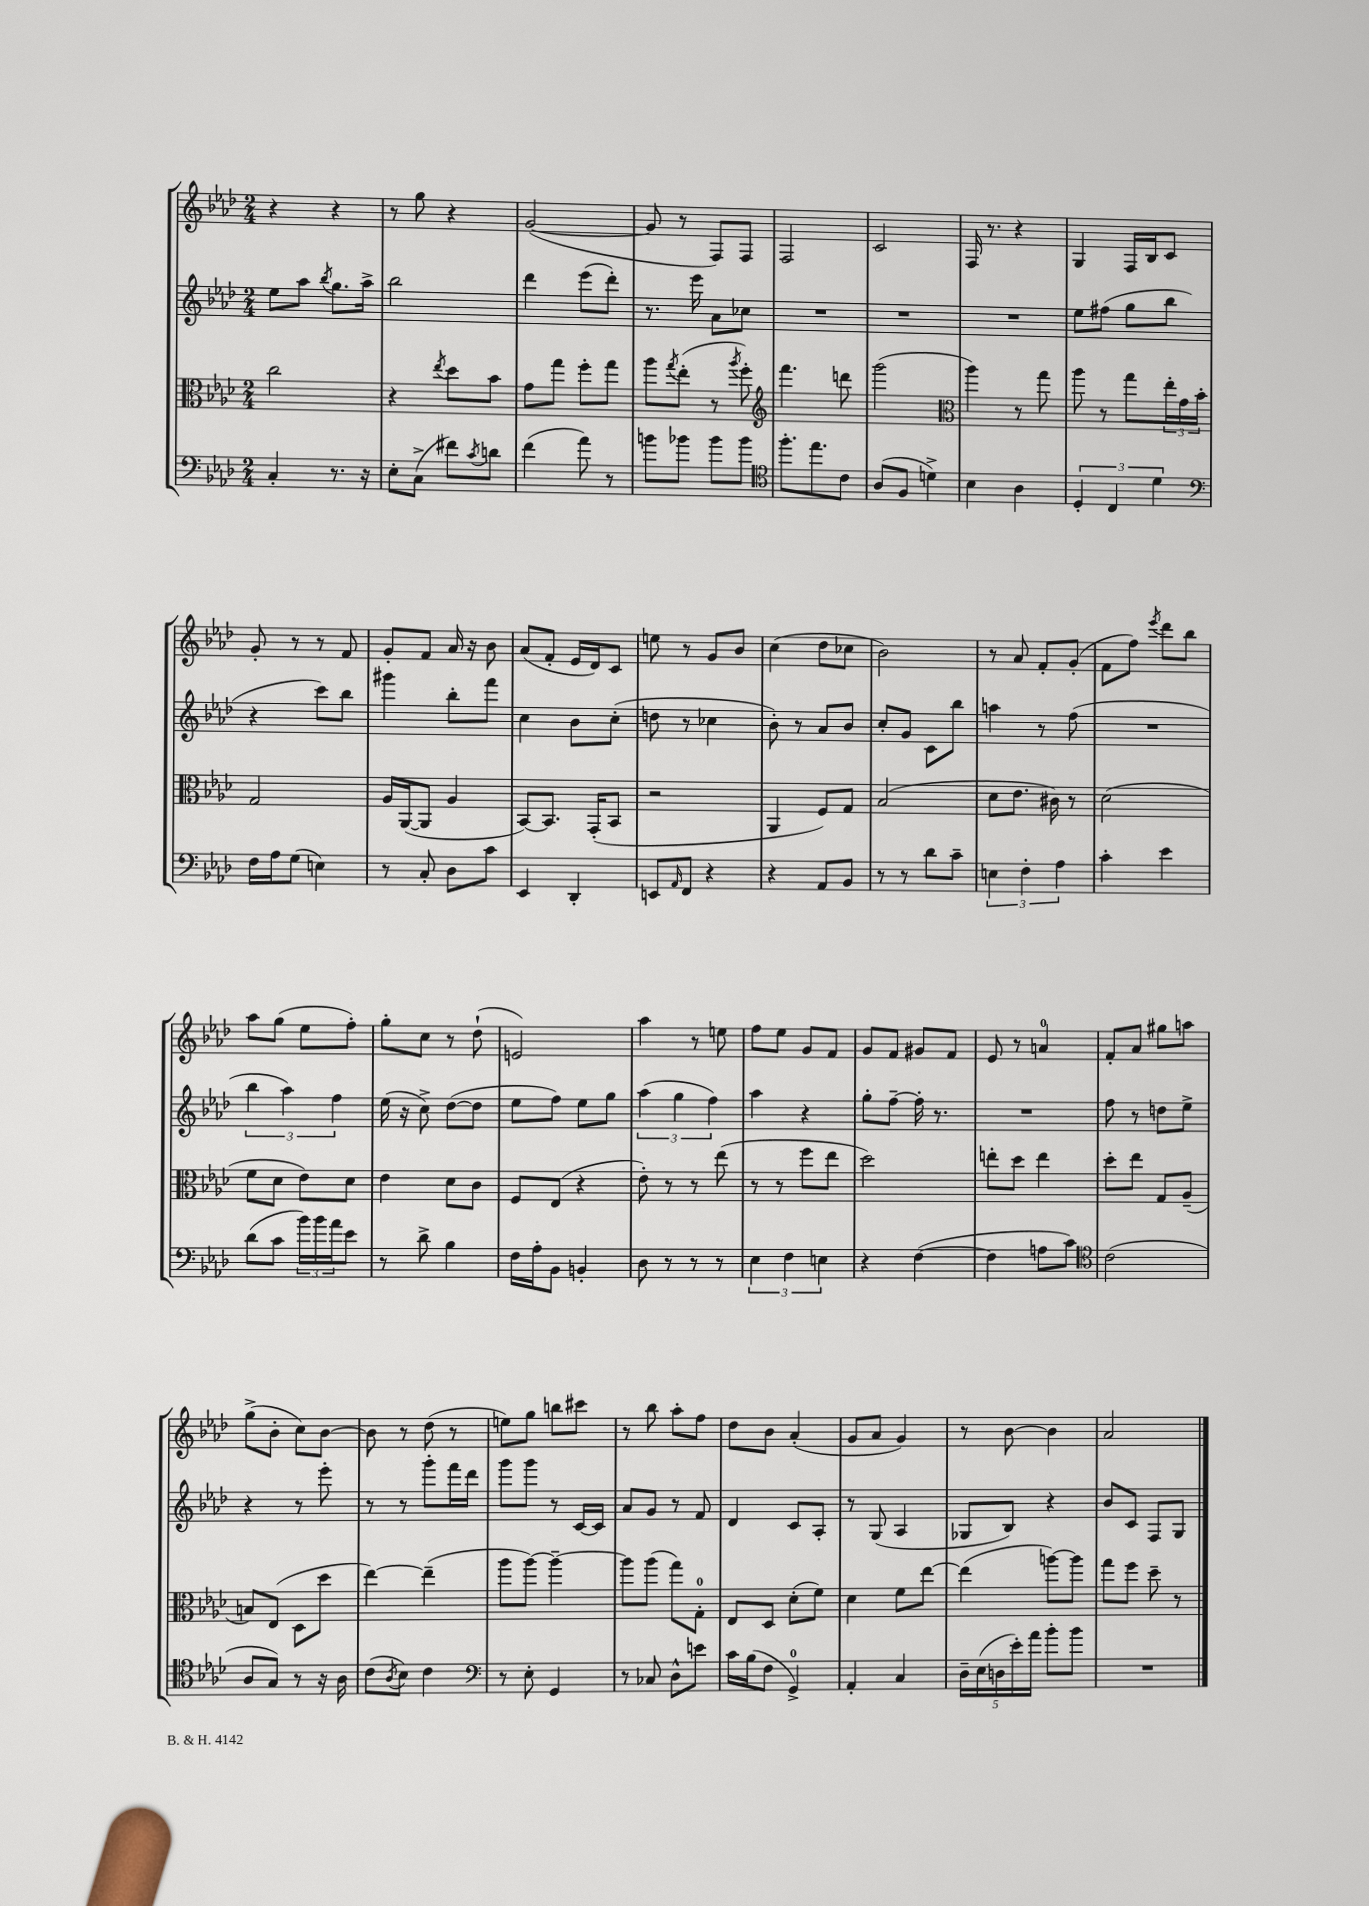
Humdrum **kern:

**kern	**kern	**kern	**kern
*staff4	*staff3	*staff2	*staff1
*clefF4	*clefC3	*clefG2	*clefG2
*k[b-e-a-d-]	*k[b-e-a-d-]	*k[b-e-a-d-]	*k[b-e-a-d-]
*M2/4	*M2/4	*M2/4	*M2/4
4C'	2cc	8ee-	4r
.	.	8aa-	.
.	.	8qbb-	.
8.r	.	8.gg	4r
16r	.	16aa-^	.
=	=	=	=
8E-'	4r	2bb-	8r
(8C^	.	.	8gg
.	8qee-	.	.
8f#)	8dd-	.	4r
8qc	.	.	.
8d	8b-	.	.
=	=	=	=
(4f	8g	4ddd-	([2g
.	8gg	.	.
8a-)	8ff'	(8eee-	.
8r	8gg	8ddd-')	.
=	=	=	=
8b	8aa-	8.r	8g]
.	8qgg	.	.
8b-	(8ee-'	.	8r
.	.	16eee-	.
8b-	8r	8a-	8F)
.	8qaa-	.	.
8b-	8ff')	8cc-	8F
=	=	=	=
*clefC4	*clefG2	*	*
8.ff'	4.fff	2r	2F
8.ee-	.	.	.
8c	8ddd	.	.
=	=	=	=
(8A-	(2ggg	2r	2c
8F	.	.	.
4d^)	.	.	.
=	=	=	=
*	*clefC3	*	*
4B-	4aa-)	2r	16F
.	.	.	8.r
4A-	8r	.	4r
.	8gg	.	.
=	=	=	=
6D-'	8aa-	8ee-	4G
.	8r	(8ff#	.
6C	.	.	.
.	8gg	8gg	16F
.	.	.	16B-
6d-	.	.	.
.	24ee-'	8bb-	8c
.	24g	.	.
.	24b-'	.	.
=	=	=	=
*clefF4	*	*	*
16F	2G	4r	8g'
16A-	.	.	.
(8G	.	.	8r
4E)	.	8ccc)	8r
.	.	8bb-	8f
=	=	=	=
8r	16A-	4ggg#	8g'
.	([16AA-	.	.
8C'	8AA-]	.	8f
8D-	4A-	8bb-'	16a-
.	.	.	16r
8c	.	8fff	8b-
=	=	=	=
4EE-	[8BB-)	4cc	(8a-
.	8.BB-]	.	8f'
4DD-'	.	8b-	16e-
.	(16GG'	.	16d-)
.	8BB-	(8cc'	8c
=	=	=	=
8EE	2r	8dd	8ee
16qqAA-	.	.	.
8FF	.	8r	8r
4r	.	4cc-	8g
.	.	.	8b-
=	=	=	=
4r	4AA-	8b-')	(4cc
.	.	8r	.
8AA-	8F)	8a-	8dd-
8BB-	8G	8b-	8cc-
=	=	=	=
8r	(2B-	8cc'	2b-)
8r	.	8g	.
8d-	.	8c	.
8c~	.	8bb-	.
=	=	=	=
6E	8d-	4aa	8r
.	8.e-	.	8a-
6F'	.	.	.
.	.	8r	8f'
.	16c#)	.	.
6A-	.	.	.
.	8r	(8ff	(8g'
=	=	=	=
4c'	(2d-	2r	8f
.	.	.	8ff)
.	.	.	8qeee-
4e-	.	.	8ddd-
.	.	.	8bb-
=	=	=	=
(8d-	8f	6bb-	8aa-
8c	8d-	.	(8gg
.	.	6aa-)	.
24b-)	8e-)	.	8ee-
24b-	.	.	.
24a-	.	6ff	.
8e-	8d-	.	8ff')
=	=	=	=
8r	4e-	(16ee-	8gg'
.	.	16r	.
8d-^	.	8cc^)	8cc
4B-	8d-	([8dd-	8r
.	8c	8dd-]	(8dd-`
=	=	=	=
16F	8F	8ee-	2e)
16A-'	.	.	.
8BB-	(8E-	8ff)	.
4BB'	4r	8ee-	.
.	.	8gg	.
=	=	=	=
8D-	8e-')	(6aa-	4aa-
8r	8r	.	.
.	.	6gg	.
8r	8r	.	8r
.	.	6ff)	.
8r	(8ee-	.	8ee
=	=	=	=
6E-	8r	4aa-	8ff
.	8r	.	8ee-
6F	.	.	.
.	8ff	4r	8g
6E	.	.	.
.	8ee-	.	8f
=	=	=	=
4r	2dd-)	8gg'	8g
.	.	[8ff~	8f
([4F	.	16ff']	8g#
.	.	8.r	.
.	.	.	8f
=	=	=	=
4F]	8ee'	2r	8e-
.	8dd-	.	8r
8A	4ee	.	4a
8c)	.	.	.
=	=	=	=
*clefC4	*	*	*
(2c	8dd-'	8ff	8f'
.	8ee-	8r	8a-
.	8G	8dd	8gg#
.	(8A-~	8ee-^	8aa
=	=	=	=
8A-	8B)	4r	(8gg^
8G)	(8E-	.	8b-'
8r	8D-	8r	8cc)
16r	8dd-	8eee-'	[8b-
16A-	.	.	.
=	=	=	=
(8c	[4ee-)	8r	8b-]
8qA-	.	.	.
8B-)	.	8r	8r
4c	(4ee-~]	8ggg'	(8dd-
.	.	16fff	8r
.	.	16ddd-	.
=	=	=	=
*clefF4	*	*	*
8r	8aa-	8ggg	8ee)
8E-'	[8aa-)	8ggg	8gg
4GG	4aa-~_	8r	8bb
.	.	[16c	8ccc#
.	.	16c]	.
=	=	=	=
8r	8aa-]	8a-	8r
8C-	(8aa-	8g	8bb-
8D-^^	8gg)	8r	8aa-'
8e	8G'	8f	8ff
=	=	=	=
16c	8E-	4d-	8dd-
(16B-	.	.	.
8F	8D-	.	8b-
4GG^)	(8d-'	8c	(4a-'
.	8f)	8A-'	.
=	=	=	=
4AA-'	4d-	8r	8g
.	.	(8G	8a-
4C	8f	4A-	4g)
.	[8ee-	.	.
=	=	=	=
20D-~	(4ee-]	8G-	8r
(20E-	.	.	.
20D	.	.	.
.	.	8B-)	[8b-
20e-')	.	.	.
20a-	.	.	.
8b-'	[8aa)	4r	4b-]
8b-	8aa]	.	.
=	=	=	=
2r	8gg	8b-	2a-
.	8ff	8c	.
.	8dd-~	8F	.
.	8r	8G	.
==	==	==	==
*-	*-	*-	*-
